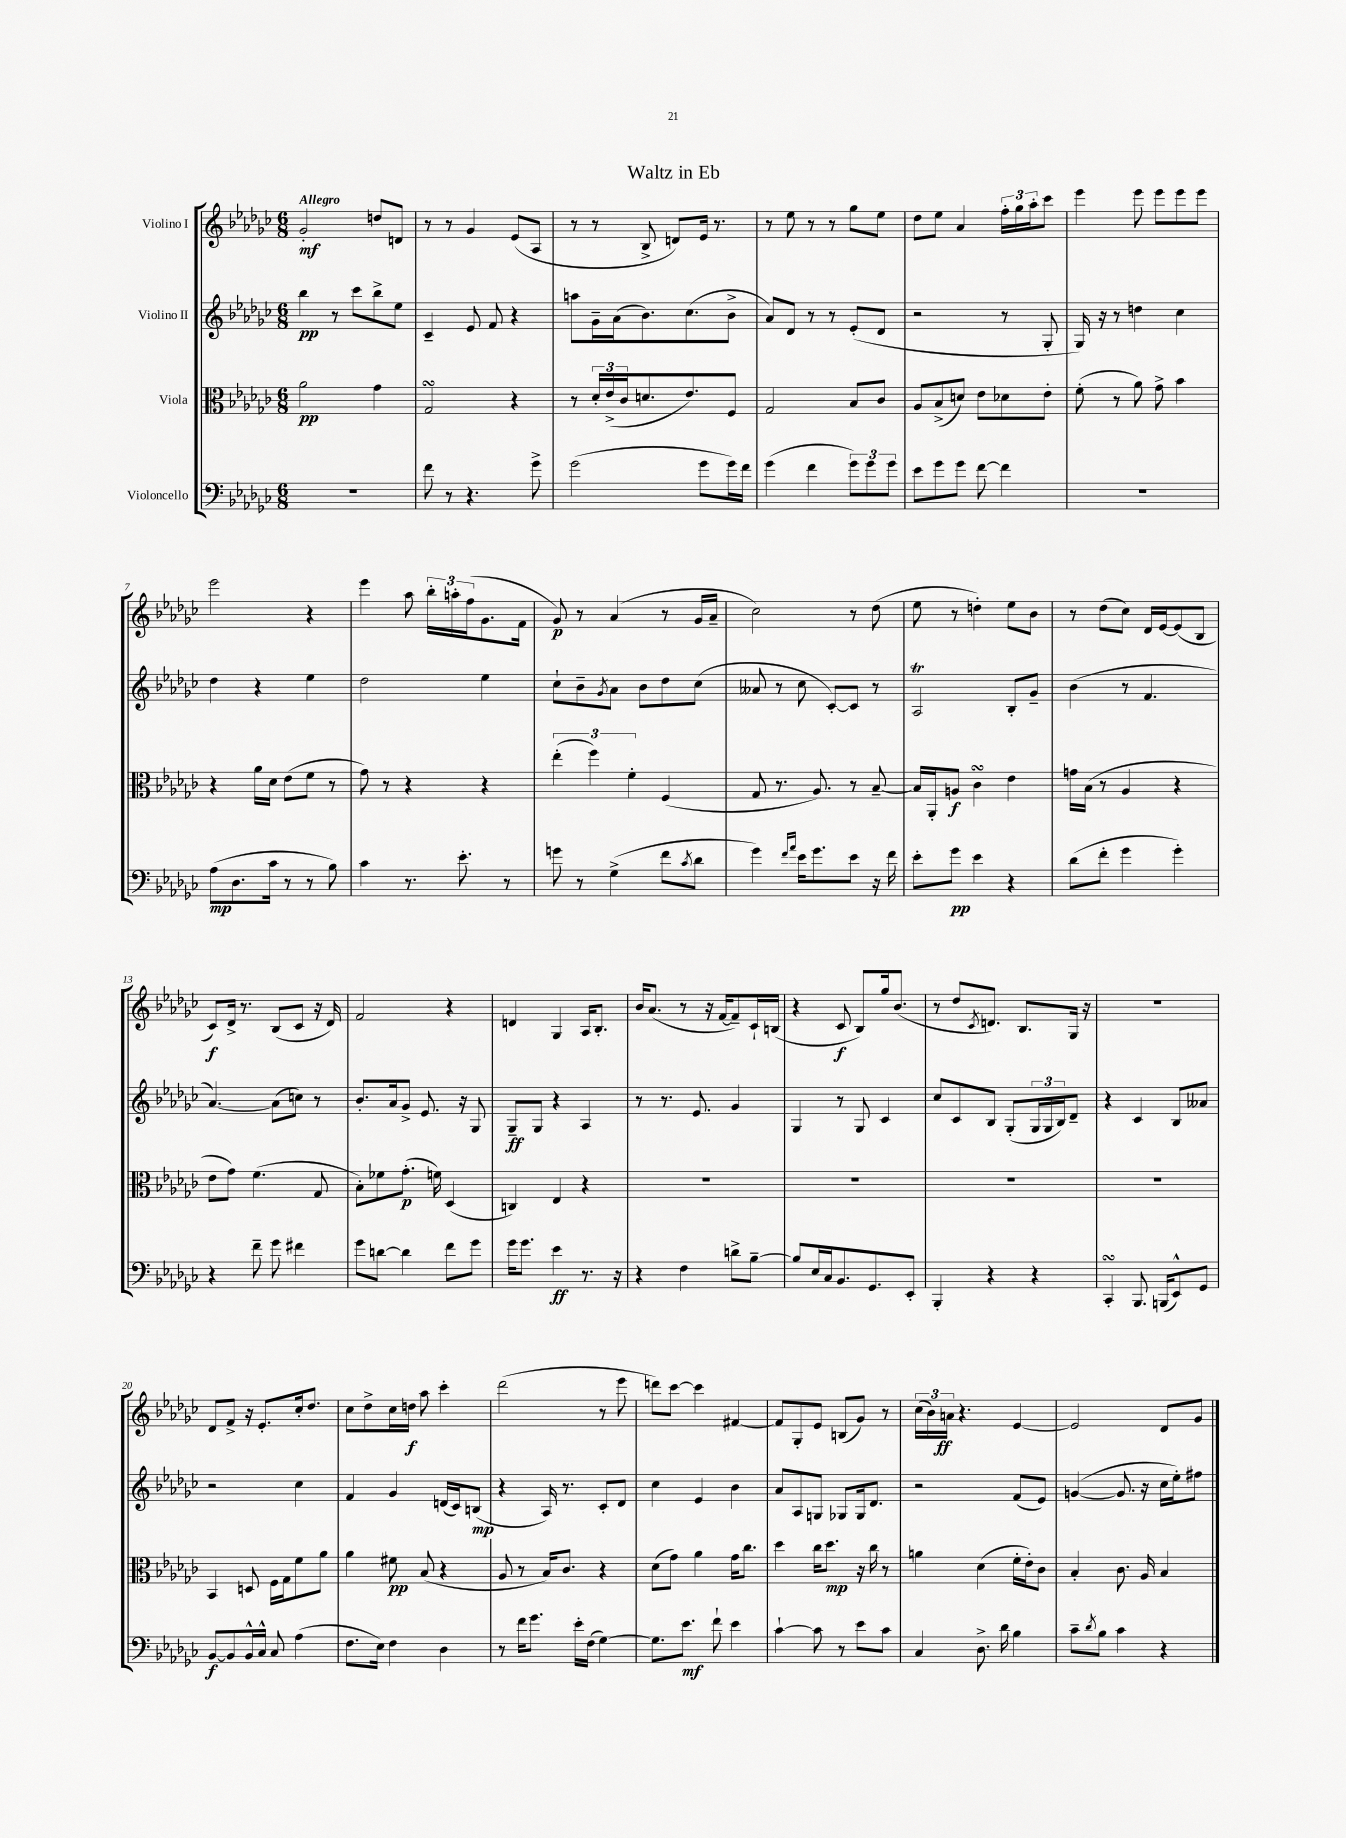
\header { title = "Waltz in Eb" }
<<
\new StaffGroup <<
\new Staff = "s0" \with { instrumentName = "Violino I" } {
    \clef treble \key ges \major \numericTimeSignature \time 6/8 \tempo "Allegro"
    ges'2-.\mf d''8 d'8 |
    r8 r8 ges'4 ees'8( aes8 |
    r8 r8 bes8-> d'8) ees'16 r8. |
    r8 ees''8 r8 r8 ges''8 ees''8 |
    des''8 ees''8 aes'4 \tuplet 3/2 { f''16-. ges''16 aes''16-. } ces'''8 |
    ees'''4 ees'''8 ees'''8 ees'''8 ees'''8 |
    ees'''2 r4 |
    ees'''4 aes''8 \tuplet 3/2 { bes''16-. a''16-. f''16( } ges'8. f'16 |
    ges'8\p) r8 aes'4( r8 ges'16 aes'16-- |
    ces''2) r8 des''8( |
    ees''8 r8 d''4-.) ees''8 bes'8 |
    r8 des''8( ces''8) des'16 ees'16~ ees'8( bes8 |
    ces'8\f) des'16-> r8. bes8( ces'8 r16 des'16) |
    f'2 r4 |
    d'4 ges4 aes16 bes8.-. |
    bes'16 aes'8.( r8 r16 f'16~ f'8--) ces'16-! b16( |
    r4 ces'8\f bes8) ges''16 bes'8.( |
    r8 des''8 \acciaccatura { ces'8 } d'8.) bes8. ges16 r16 |
    R2. |
    des'8 f'8-> r16 ees'8.-. ces''16-. des''8. |
    ces''8 des''8-> ces''16 d''16\f aes''8 ces'''4-. |
    des'''2( r8 ees'''8 |
    d'''8) ces'''8~ ces'''4 fis'4~ |
    fis'8 ges8-. ees'8 b8( ges'8) r8 |
    \tuplet 3/2 { ces''16( bes'16) a'16\ff } r4. ees'4~ |
    ees'2 des'8 ges'8 \bar "|." |
}
\new Staff = "s1" \with { instrumentName = "Violino II" } {
    \clef treble \key ges \major \numericTimeSignature \time 6/8
    bes''4\pp r8 ces'''8 bes''8-> ees''8 |
    ces'4-- ees'8 f'8 r4 |
    a''8 ges'16-- aes'16( bes'8.) ces''8.( bes'8-> |
    aes'8) des'8 r8 r8 ees'8-.( des'8 |
    r2 r8 ges8-. |
    ges16) r16 r8 d''4 ces''4 |
    des''4 r4 ees''4 |
    des''2 ees''4 |
    ces''8-! bes'8-- \acciaccatura { ges'8 } aes'8 bes'8 des''8 ces''8( |
    aeses'8 r8 ces''8 ces'8~-.) ces'8 r8 |
    aes2\trill bes8-. ges'8-- |
    bes'4( r8 f'4. |
    aes'4.~) aes'8( c''8) r8 |
    bes'8.-. aes'16 ges'8-> ees'8. r16 ges8 |
    ges8--\ff ges8 r4 aes4 |
    r8 r8. ees'8. ges'4 |
    ges4 r8 ges8 ces'4 |
    ces''8 ces'8 bes8 ges8-.( \tuplet 3/2 { ges16 ges16 bes16) } des'8-- |
    r4 ces'4 bes8 aeses'8 |
    r2 ces''4 |
    f'4 ges'4 d'16( ces'16) b8\mp( |
    r4 aes16) r8. ces'8-. des'8 |
    ces''4 ees'4 bes'4 |
    aes'8 aes8 g8 ges8 ges16 des'8. |
    r2 f'8( ees'8) |
    g'4~( g'8. r16 ces''16 ees''16-.) fis''8 \bar "|." |
}
\new Staff = "s2" \with { instrumentName = "Viola" } {
    \clef alto \key ges \major \numericTimeSignature \time 6/8
    aes'2\pp ges'4 |
    ges2\turn r4 |
    r8 \tuplet 3/2 { des'16-. ees'16->( ces'16 } d'8. ees'8.) f8 |
    ges2 bes8 ces'8 |
    aes8 bes8->( d'8) ees'8 des'8 ees'8-. |
    f'8-.( r8 aes'8) ges'8-> bes'4 |
    r4 aes'16 des'16 ees'8( f'8 r8 |
    ges'8) r8 r4 r4 |
    \tuplet 3/2 { ees''4-.( f''4) f'4-. } f4( |
    ges8 r8. aes8.) r8 bes8~-- |
    bes16 aes,16-. a8\f ces'4\turn ees'4 |
    g'16 bes16( r8 aes4 r4 |
    ees'8 ges'8) f'4.( ges8 |
    bes8-.) fes'8 ges'8.-.\p( f'16) des4( |
    c4) ees4 r4 |
    R2. |
    R2. |
    R2. |
    R2. |
    bes,4 d8 f16 ges16 f'8 aes'8 |
    aes'4 fis'8\pp bes8( r4 |
    aes8 r8 bes16) ces'8. r4 |
    des'8( ges'8) aes'4 ges'16 ces''8. |
    des''4 ces''16 des''8.\mp r16 ces''16 r8 |
    a'4 des'4( f'16-. ees'16-.) ces'8 |
    bes4-. ces'8. aes16 bes4 \bar "|." |
}
\new Staff = "s3" \with { instrumentName = "Violoncello" } {
    \clef bass \key ges \major \numericTimeSignature \time 6/8
    R2. |
    f'8 r8 r4. ges'8-> |
    ges'2( ges'8 ges'16) f'16 |
    ges'4( f'4 \tuplet 3/2 { ges'8) ges'8 ges'8 } |
    ees'8 ges'8 ges'8 f'8~ f'4 |
    R2. |
    aes8\mp( des8. ces'16 r8 r8 bes8) |
    ces'4 r8. ees'8.-. r8 |
    g'8 r8 ges4->( f'8 \acciaccatura { ces'8 } des'8 |
    ges'4) \grace { f'16 aes'16 } ees'16 ges'8. ees'8 r16 f'16 |
    ees'8-. ges'8\pp ees'4 r4 |
    des'8( f'8-. ges'4 ges'4-.) |
    r4 f'8-- ges'8 fis'4 |
    ges'8 d'8~ d'4 f'8 ges'8 |
    ges'16 ges'8. ees'4\ff r8. r16 |
    r4 f4 d'8-> bes8~-- |
    bes8 ees16 ces16 bes,8. ges,8. ees,8-. |
    bes,,4-. r4 r4 |
    ces,4-.\turn bes,,8. b,,16( ees,8-^) ges,8 |
    bes,8~\f bes,8 bes,16-^ ces16-^ ces8 aes4( |
    f8. ees16) f4 des4 |
    r8 f'16 ges'8. ees'16-. f16( ges4~) |
    ges8. ees'8.\mf f'8-! ees'4 |
    ces'4~-! ces'8 r8 ees'8 ces'8 |
    ces4 des8.-> des'16 bes4 |
    ces'8-- \acciaccatura { des'8 } bes8 ces'4 r4 \bar "|." |
}
>>
>>
